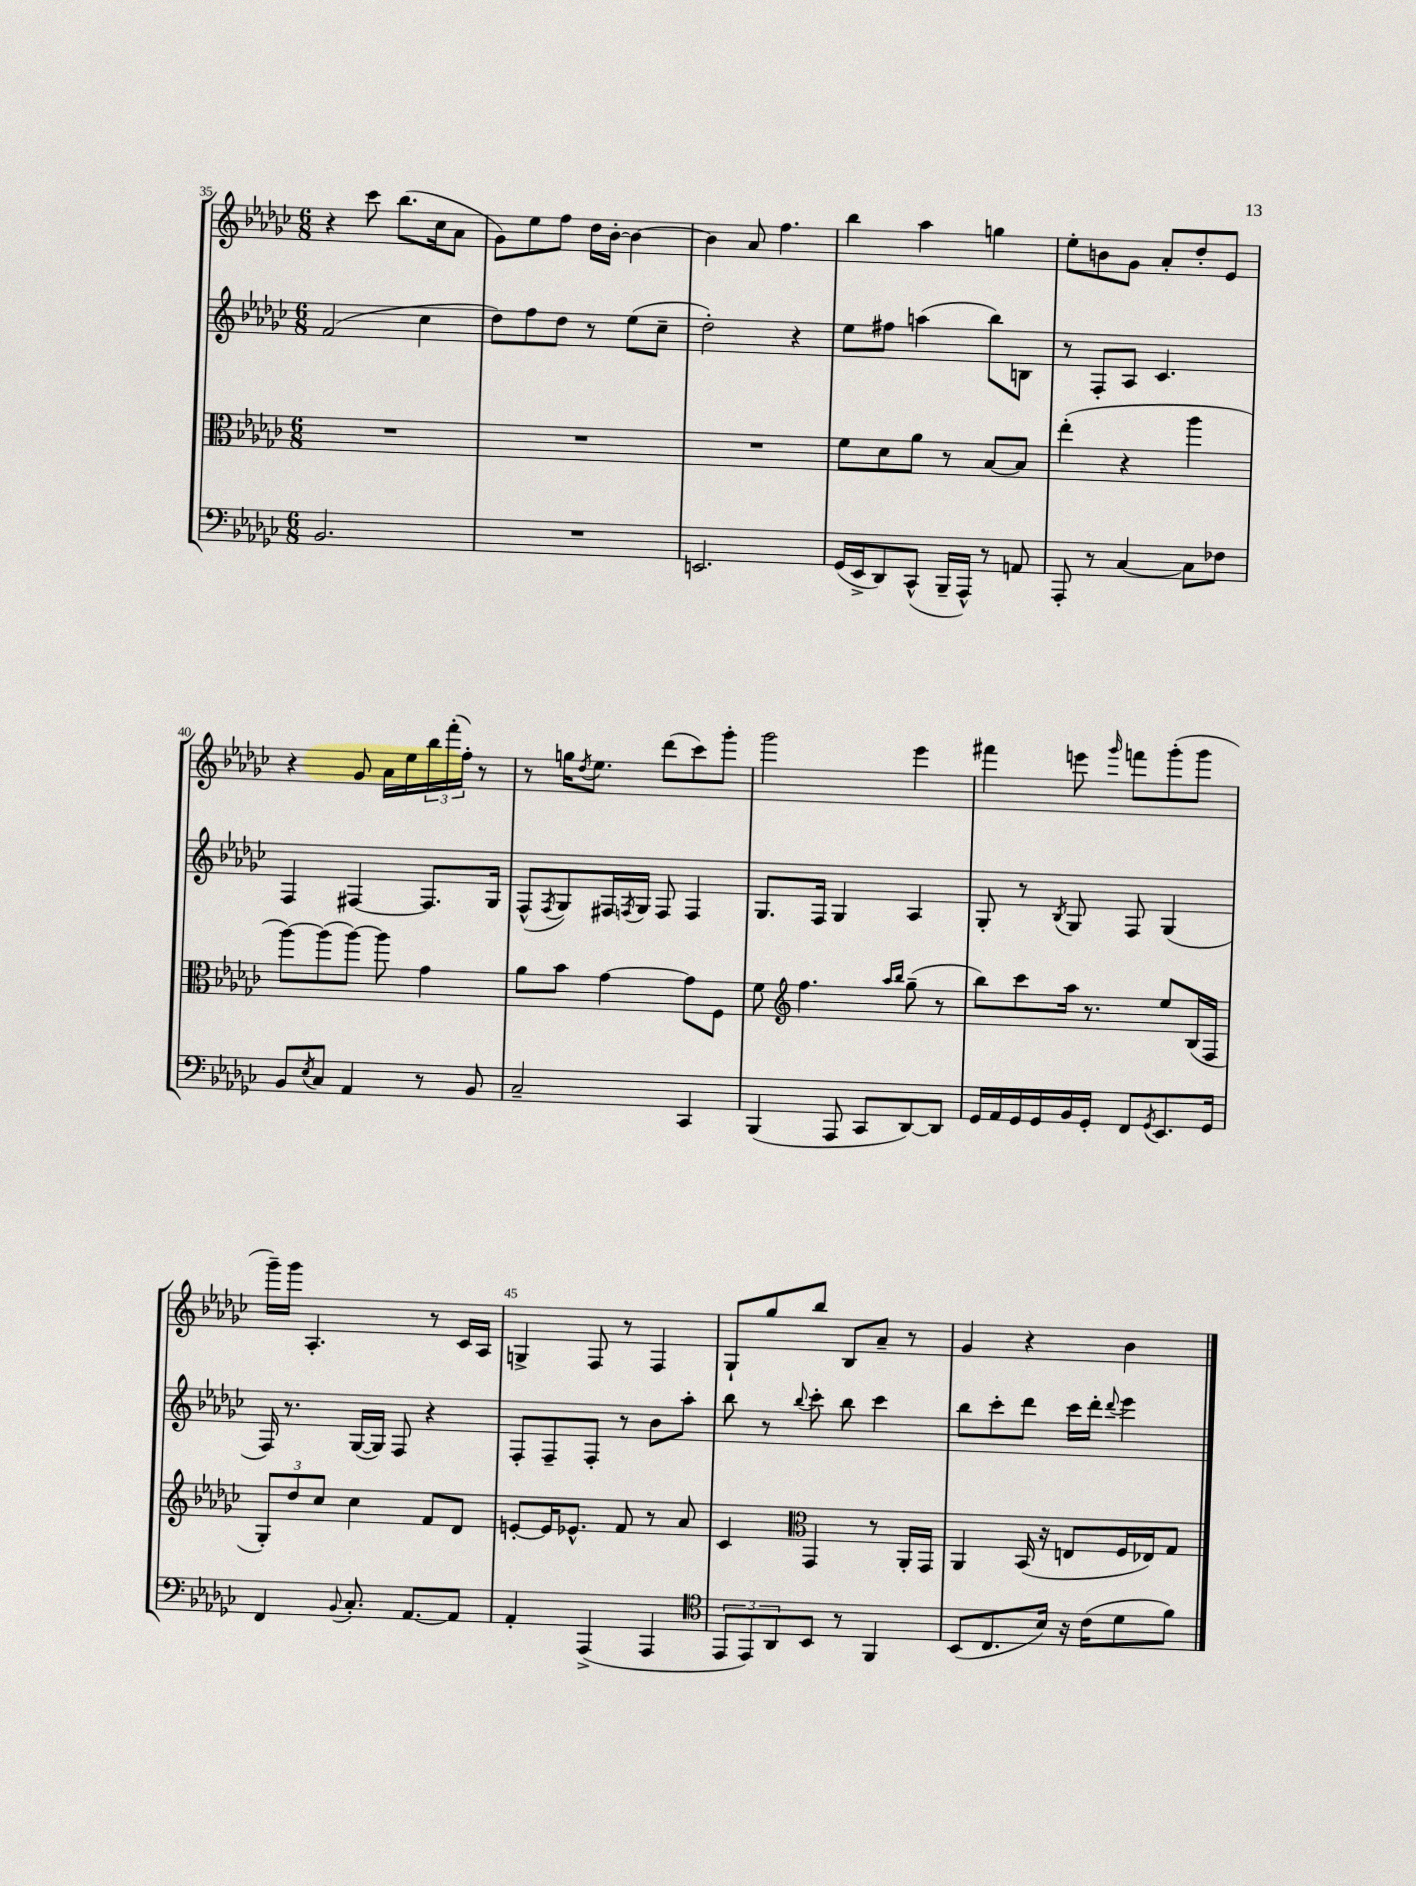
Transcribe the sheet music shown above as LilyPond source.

<<
\new StaffGroup <<
\new Staff = "s0" {
    \clef treble \key ges \major \numericTimeSignature \time 6/8
    r4 ces'''8 bes''8.( ces''16 aes'8 |
    ges'8) ees''8 f''8 des''16 bes'16~-. bes'4~ |
    bes'4 aes'8 f''4. |
    bes''4 aes''4 g''4 |
    ees''8-. b'8 ges'8 aes'8-. des''8-. ees'8 |
    r4 ges'8 aes'16 ees''16 \tuplet 3/2 { bes''16 f'''16-.( f''16-.) } r8 |
    r8 g''16 \acciaccatura { des''8 } ees''8. des'''8( ces'''8) ges'''8-. |
    ges'''2 ees'''4 |
    fis'''4 e'''8 \grace { ges'''16 } f'''8 ges'''8-.( ges'''8 |
    ges'''16--) ges'''16 aes4.-. r8 ces'16 aes16 |
    g4-> f8 r8 f4 |
    ges8-! ges''8 bes''8 bes8 aes'8-- r8 |
    ges'4 r4 bes'4 \bar "|." |
}
\new Staff = "s1" {
    \clef treble \key ges \major \numericTimeSignature \time 6/8
    f'2( ces''4 |
    des''8) f''8 des''8 r8 ees''8( ces''8-- |
    des''2-.) r4 |
    ees''8 fis''8 a''4( bes''8) b8 |
    r8 f8-. aes8 ces'4. |
    f4 fis4~ fis8. ges16 |
    f8-^( \acciaccatura { f8 } ges8) fis16 \acciaccatura { f8 } ges16 f8 f4 |
    ges8. f16 ges4 aes4 |
    ges8-. r8 \acciaccatura { bes8 } ges8 f8 ges4( |
    f16) r8. ges16~( ges16) f8 r4 |
    f8-. f8-- f8-. r8 bes'8 aes''8-. |
    bes''8 r8 \appoggiatura { bes''8 } ces'''8-. bes''8 ces'''4 |
    bes''8 ces'''8-. des'''8 ces'''16 des'''16-. \appoggiatura { des'''8 } ees'''4 \bar "|." |
}
\new Staff = "s2" {
    \clef alto \key ges \major \numericTimeSignature \time 6/8
    R2. |
    R2. |
    R2. |
    f'8 des'8 aes'8 r8 bes8~ bes8 |
    ees''4-.( r4 aes''4 |
    aes''8~) aes''8( aes''8~) aes''8 ges'4 |
    aes'8 bes'8 ges'4~ ges'8 f8 |
    f'8 \clef treble f''4. \grace { aes''16 bes''16 } ges''8--( r8 |
    bes''8) ces'''8 aes''16 r8. ees''8 bes16( f16 |
    \tuplet 3/2 { ges8-.) des''8 ces''8 } ces''4 f'8 des'8 |
    e'8~-. e'16 ees'8.-^ f'8 r8 aes'8 |
    ces'4 \clef alto ges,4 r8 aes,16-. ges,16 |
    aes,4 bes,16( r16 e8 f16 ees16) ges8 \bar "|." |
}
\new Staff = "s3" {
    \clef bass \key ges \major \numericTimeSignature \time 6/8
    bes,2. |
    R2. |
    e,2. |
    ges,16( ees,16-> des,8) ces,8-^( bes,,16-- aes,,16-^) r8 a,8 |
    aes,,8-. r8 ces4~ ces8 fes8 |
    bes,8 \acciaccatura { ees8 } ces8 aes,4 r8 bes,8 |
    ces2-- ces,4 |
    bes,,4( aes,,8 ces,8 des,8~) des,8 |
    ges,16 aes,16 ges,16 ges,16 bes,16 ges,16-. f,8 \acciaccatura { ges,8 } ees,8. ges,16 |
    f,4 \appoggiatura { bes,8 } ces8.-. aes,8.~ aes,8 |
    aes,4-. aes,,4->( aes,,4 |
    \clef tenor \tuplet 3/2 { ees,8 ees,8) aes,8 } bes,8 r8 f,4 |
    bes,8( ces8. bes16) r16 ces'16( des'8 f'8) \bar "|." |
}
>>
>>
\layout { \context { \Score currentBarNumber = #35 \override BarNumber.break-visibility = ##(#f #t #t) barNumberVisibility = #(every-nth-bar-number-visible 5) } }
